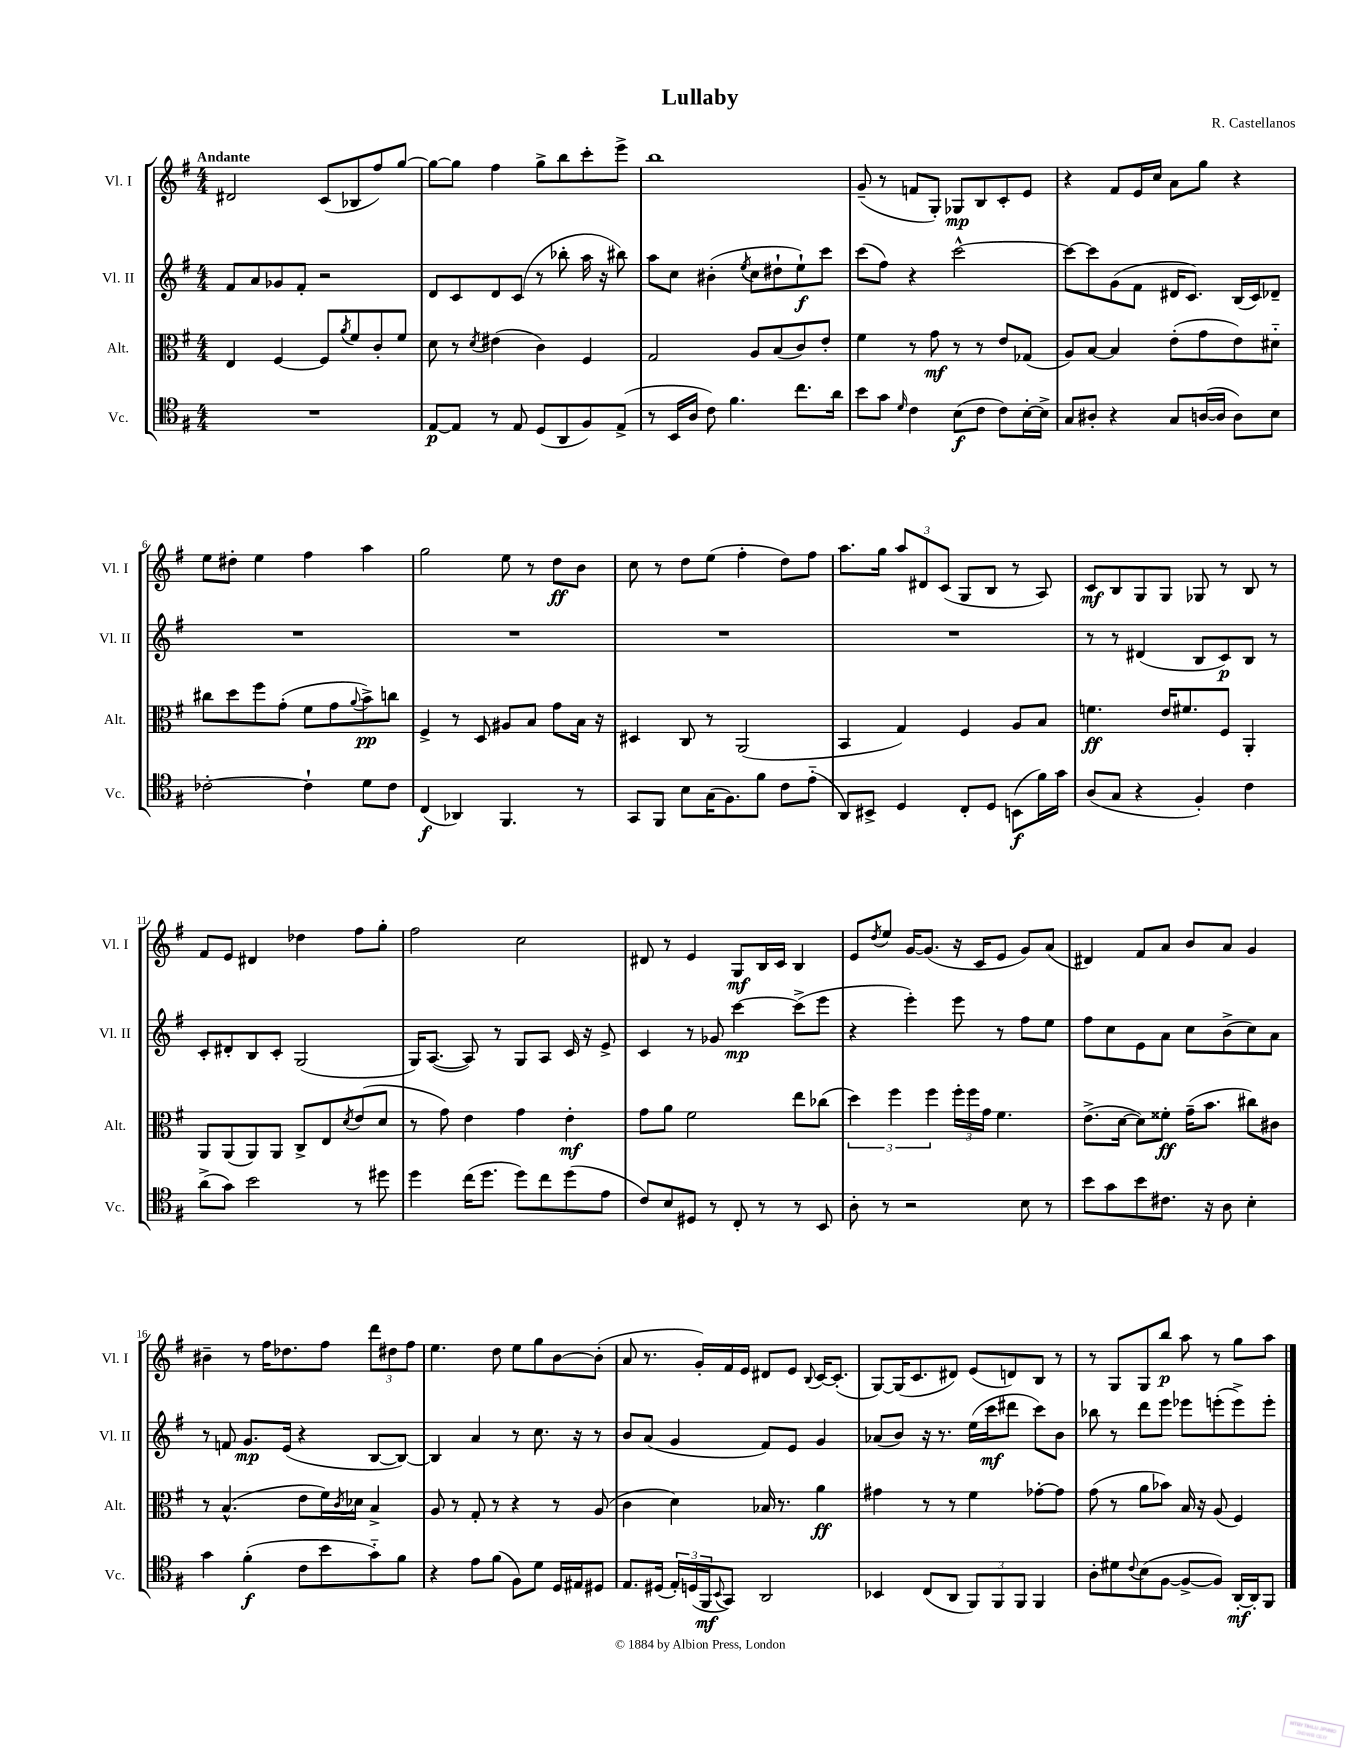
\header { title = "Lullaby" composer = "R. Castellanos" }
<<
\new StaffGroup <<
\new Staff = "s0" \with { instrumentName = "Vl. I" shortInstrumentName = "Vl. I" } {
    \clef treble \key g \major \numericTimeSignature \time 4/4 \tempo "Andante"
    dis'2 c'8( bes8 fis''8) g''8~ |
    g''8~ g''8 fis''4 g''8-> b''8 c'''8-. e'''8-> |
    b''1 |
    g'8--( r8 f'8 g8-.) ges8\mp b8 c'8-. e'8 |
    r4 fis'8 e'16 c''16 a'8 g''8 r4 |
    e''8 dis''8-. e''4 fis''4 a''4 |
    g''2 e''8 r8 d''8\ff b'8 |
    c''8 r8 d''8 e''8( fis''4-. d''8) fis''8 |
    a''8. g''16 \tuplet 3/2 { a''8 dis'8 c'8( } g8 b8 r8 a8) |
    c'8\mf b8 g8 g8 ges8 r8 b8 r8 |
    fis'8 e'8 dis'4 des''4 fis''8 g''8-. |
    fis''2 c''2 |
    dis'8 r8 e'4 g8\mf b16 c'16 b4 |
    e'8 \acciaccatura { d''8 } e''8 g'16~ g'8.( r16 c'16 e'8 g'8) a'8( |
    dis'4) fis'8 a'8 b'8 a'8 g'4 |
    bis'4-- r8 fis''16 des''8. fis''8 \tuplet 3/2 { d'''8 dis''8 fis''8 } |
    e''4. d''8 e''8 g''8 b'8~ b'8-.( |
    a'8 r8. g'16-.) fis'16 e'16 dis'8 e'8 \appoggiatura { b8 } c'16~ c'8.-.( |
    g8~) g16( c'8. dis'8) e'8( d'8) b8 r8 |
    r8 g8 g8 b''8\p a''8 r8 g''8 a''8 \bar "|." |
}
\new Staff = "s1" \with { instrumentName = "Vl. II" shortInstrumentName = "Vl. II" } {
    \clef treble \key g \major \numericTimeSignature \time 4/4
    fis'8 a'8 ges'8 fis'8-. r2 |
    d'8 c'8 d'8 c'8( r8 bes''8-. a''16 r16 bis''8) |
    a''8 c''8 bis'4-.( \acciaccatura { e''8 } c''8 dis''8-! e''8-!\f) c'''8 |
    c'''8( fis''8) r4 c'''2~-^ |
    c'''8~ c'''8 g'8( fis'8 dis'16 c'8.) b16( c'16) des'8-- |
    R1 |
    R1 |
    R1 |
    R1 |
    r8 r8 dis'4( b8 c'8\p) b8 r8 |
    c'8-. dis'8-. b8 c'8-. g2( |
    g16) a8.~( a8) r8 g8 a8 c'16 r16 e'8-> |
    c'4 r8 ges'8 c'''4~\mp c'''8->( e'''8 |
    r4 e'''4-.) e'''8 r8 fis''8 e''8 |
    fis''8 c''8 e'8 a'8 c''8 b'8->( c''8) a'8 |
    r8 f'8 g'8.\mp e'16( r4 b8~ b8~) |
    b4 a'4 r8 c''8. r16 r8 |
    b'8 a'8( g'4 fis'8) e'8 g'4 |
    aes'8( b'8) r16 r8. e''16( c'''16\mf dis'''8 c'''8) b'8 |
    bes''8 r8 d'''8 e'''8 ees'''8 e'''8-.( e'''8->) e'''8-. \bar "|." |
}
\new Staff = "s2" \with { instrumentName = "Alt." shortInstrumentName = "Alt." } {
    \clef alto \key g \major \numericTimeSignature \time 4/4
    e4 fis4~ fis8 \acciaccatura { a'8 } fis'8 c'8-. fis'8 |
    d'8 r8 \acciaccatura { d'8 } eis'4( c'4) fis4 |
    g2 a8 b8( c'8) e'8-. |
    fis'4 r8 g'8\mf r8 r8 e'8 ges8( |
    a8) b8~ b4 e'8-.( g'8 e'8) dis'8-_ |
    cis''8 d''8 fis''8 g'8-.( fis'8 g'8 \appoggiatura { a'8 } b'8->\pp) c''8 |
    fis4-> r8 d8 ais8 b8 g'8 b16 r16 |
    dis4 c8 r8 a,2( |
    b,4 g4) fis4 a8 b8 |
    f'4.\ff e'16 fis'8. fis8 a,4-. |
    a,8 a,8( a,8) a,8 c8-> e8 \acciaccatura { d'8 } e'8( d'8 |
    r8 g'8) e'4 g'4 e'4-.\mf |
    g'8 a'8 fis'2 e''8 ces''8( |
    \tuplet 3/2 { d''4) fis''4 fis''4 } \tuplet 3/2 { fis''16-. fis''16 g'16 } fis'4. |
    e'8.->( d'16~ d'8) fisis'8-.\ff g'16--( b'8. cis''8) cis'8 |
    r8 b4.-^( e'8 fis'16) \acciaccatura { c'8 } des'16 b4-> |
    a8 r8 g8-. r8 r4 r8 a8( |
    c'4 d'4) bes16 r8. a'4\ff |
    gis'4 r8 r8 fis'4 ges'8~-. ges'8 |
    g'8( r8 a'8 bes'8) b16 r16 a8( fis4) \bar "|." |
}
\new Staff = "s3" \with { instrumentName = "Vc." shortInstrumentName = "Vc." } {
    \clef tenor \key g \major \numericTimeSignature \time 4/4
    R1 |
    e8~\p e8 r8 e8 d8( a,8 fis8) e8->( |
    r8 b,16 a16 c'8) fis'4. c''8. a'16 |
    b'8 g'8 \grace { d'16 } c'4 b8\f( c'8 c'8) b16~-. b16-> |
    g8 ais8-. r4 g8 a16~( a16 a8) b8 |
    ces'2~-. ces'4-! d'8 ces'8 |
    c4\f( aes,4) fis,4. r8 |
    g,8 fis,8 b8 g16( fis8.) fis'8 c'8 e'8-_( |
    a,8) bis,8-> d4 c8-. d8 b,8\f( fis'16) g'16 |
    a8( g8 r4 fis4-.) c'4 |
    a'8->( g'8) b'2 r8 dis''8 |
    d''4 c''16( d''8. d''8) c''8 d''8( e'8 |
    c'8) b8 dis8 r8 c8-. r8 r8 b,8 |
    a8-. r8 r2 b8 r8 |
    b'8 g'8 b'8 cis'8. r16 a8 b4-. |
    g'4 fis'4-.\f( c'8 b'8 g'8-_) fis'8 |
    r4 e'8 fis'8( fis8) d'8 d16 eis16 dis8 |
    e8. dis16( \tuplet 3/2 { e16-.) d16( fis,16\mf } \appoggiatura { b,8 } g,8) a,2 |
    bes,4 c8( a,8 \tuplet 3/2 { fis,8) fis,8 fis,8 } fis,4 |
    a8-. dis'8 \appoggiatura { c'8 } b8( fis8~ fis8~-> fis8) a,16~-.\mf a,16-. fis,8 \bar "|." |
}
>>
>>
